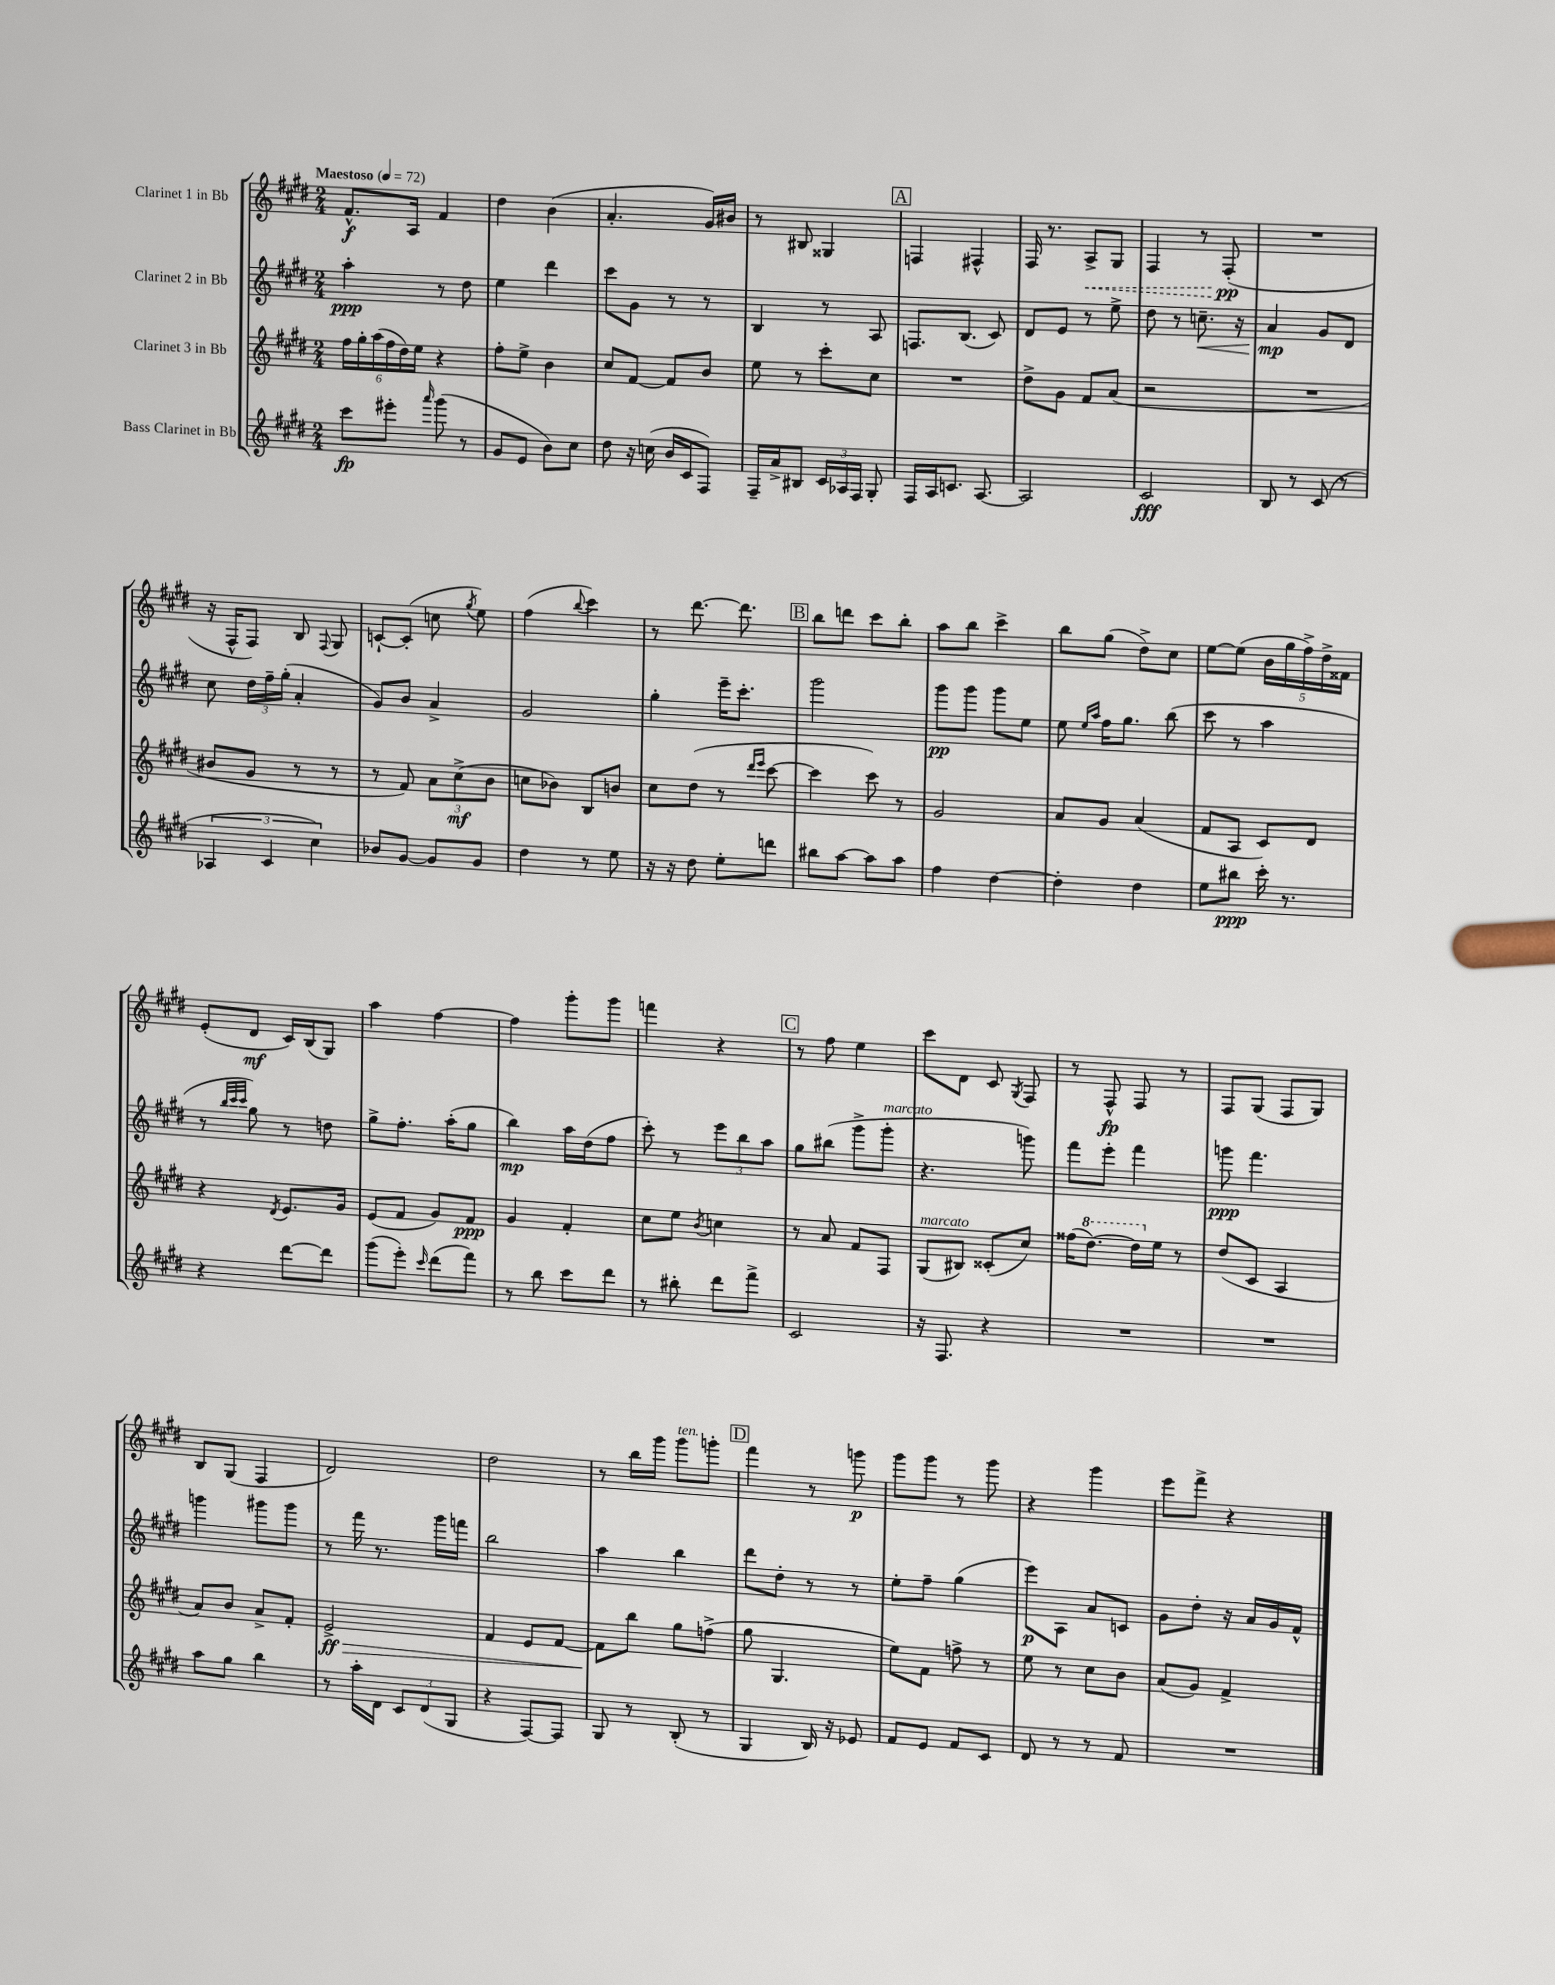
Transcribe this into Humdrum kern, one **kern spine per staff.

**kern	**kern	**kern	**kern
*staff4	*staff3	*staff2	*staff1
*clefG2	*clefG2	*clefG2	*clefG2
*k[f#c#g#d#]	*k[f#c#g#d#]	*k[f#c#g#d#]	*k[f#c#g#d#]
*M2/4	*M2/4	*M2/4	*M2/4
*MM72	*MM72	*MM72	*MM72
8ccc#	24ff#	4aa'	8.f#^^
.	24gg#'	.	.
.	(24aa	.	.
8eee#'	24ff#	.	.
.	24dd#)	.	.
.	.	.	16A
.	24ee	.	.
16qqaaa	.	.	.
(8ggg#	4r	8r	4f#
8r	.	8dd#	.
=	=	=	=
8g#	8ff#'	4ee	4dd#
8e	8ee^	.	.
8b)	4b	4ddd#	(4b
8cc#	.	.	.
=	=	=	=
8dd#	8cc#	8ccc#	4.a'
16r	[8f#	8g#	.
(16cc	.	.	.
16b	8f#]	8r	.
16c#	.	.	.
8F#)	8b	8r	16g#)
.	.	.	16b#
=	=	=	=
16F#~	8ee	4B	8r
16a^	.	.	.
8B#	8r	.	8B#
24c#	8ccc#'	8r	4G##
24A-	.	.	.
24F#	.	.	.
8G#'	8cc#	8A	.
=	=	=	=
16F#	2r	8.F	4F
16A	.	.	.
8.c	.	.	.
.	.	(8.B	.
.	.	.	4F#^^
[8.A	.	.	.
.	.	8c#)	.
=	=	=	=
2A]	8dd#^	8d#	16F#
.	.	.	8.r
.	8g#	8e	.
.	8f#	8r	8A^
.	(8a	8ee^	8G#
=	=	=	=
2c#	2r	8dd#	4F#
.	.	8r	.
.	.	8.cc~	8r
.	.	.	(8F#'
.	.	16r	.
=	=	=	=
8B	2r	4a	2r
8r	.	.	.
(8c#	.	8g#	.
8r	.	8d#	.
=	=	=	=
6A-	8b#	8cc#	16r
.	.	.	16F#^^
.	8g#	24dd#	8F#)
6c#	.	24ff#~	.
.	.	(24gg#'	.
.	8r	4a'	8B
6cc#)	.	.	.
.	.	.	8qqF#
.	8r	.	8G#
=	=	=	=
8b-	8r	8g#)	[8c`
[8g#	8f#)	8b	(8c']
8g#]	12a	4a^	8cc
.	(12cc#^	.	.
.	.	.	8qgg#
8g#	.	.	8ee)
.	12b	.	.
=	=	=	=
4dd#	8cc	2g#	(4ff#
.	8b-)	.	.
.	.	.	8qqbb
8r	8B	.	4ccc#)
8ee	8b	.	.
=	=	=	=
16r	8cc#	4gg#'	8r
16r	.	.	.
8dd#	(8dd#	.	[8.ddd#
8ee'	8r	16eee~	.
.	.	8.ccc#'	8.ddd#]
.	16qqddd#	.	.
.	16qqeee	.	.
8ddd	[8ccc#	.	.
=	=	=	=
8bb#	4ccc#]	2ggg#	8bb
[8aa	.	.	8ddd
8aa]	8ccc#)	.	8ccc#
8aa	8r	.	8bb'
=	=	=	=
4ff#	2g#	8ggg#	8aa
.	.	8ggg#	8bb
[4dd#	.	8ggg#	4ccc#^
.	.	8ee	.
=	=	=	=
4dd#']	8a	8ee	8bb
.	.	16qqee	.
.	.	16qqaa	.
.	8g#	16ff#	(8gg#
.	.	8.gg#	.
4dd#	(4a	.	8dd#^)
.	.	(8bb	8cc#
=	=	=	=
8ee	8f#	8ccc#	[8ee
8bb#	8A	8r	(8ee]
16ccc#'	8c#)	4aa	20b
.	.	.	20gg#
8.r	.	.	.
.	.	.	20ff#^)
.	8d#	.	.
.	.	.	20dd#^
.	.	.	20f##
=	=	=	=
4r	4r	8r	(8e'
.	.	32qqbb	.
.	.	32qqccc#	.
.	.	32qqccc#	.
.	.	8gg#)	8d#
.	8qd#	.	.
[8ddd#	8.e	8r	16c#)
.	.	.	(16B
8ddd#]	.	8dd	8G#)
.	16g#	.	.
=	=	=	=
(8ggg#	(8e	8gg#^	4aa
8eee')	8f#	8.ff#'	.
16qqccc#	.	.	.
(8ddd#	8g#)	.	[4ff#
.	.	(16aa'	.
8fff#)	8f#	8gg#	.
=	=	=	=
8r	4g#	4bb)	4ff#]
8bb	.	.	.
8ccc#	4f#'	16aa	8ggg#'
.	.	(16dd#	.
8ddd#	.	8ff#	8ggg#
=	=	=	=
8r	8cc#	8ccc#')	4fff
8bb#'	8ee	8r	.
.	8qb	.	.
8ddd#	4cc	12eee	4r
.	.	12bb	.
8fff#^	.	.	.
.	.	12aa	.
=	=	=	=
2c#	8r	8gg#	8r
.	8a	(8bb#	8ff#
.	8f#	8ggg#^	4ee
.	8F#	8ggg#'	.
=	=	=	=
16r	(8G#	4.r	8ccc#
8.F#	.	.	.
.	8B#)	.	8d#
4r	(8c##'	.	8c#
.	.	.	8qG#
.	8cc#)	8ggg)	8F#
=	=	=	=
2r	(16ff##	8fff#	8r
.	[8.ddd#)	.	.
.	.	8eee'	8F#^^
.	16ddd#]	4fff#	8F#
.	16ee	.	.
.	8r	.	8r
=	=	=	=
2r	(8dd#	8ggg	8F#
.	8c#	4.fff#	(8G#
.	4A	.	8F#
.	.	.	8G#)
=	=	=	=
8aa	8a)	4ggg	8B
8gg#	8b	.	(8G#
4bb	8a^	8ggg#	4F#
.	8f#'	8ggg#	.
=	=	=	=
8r	2e^	8r	2d#)
16aa'	.	16fff#	.
16d#	.	8.r	.
12c#	.	.	.
(12d#	.	.	.
.	.	16ggg#	.
12G#	.	.	.
.	.	16fff	.
=	=	=	=
4r	4f#	2bb	2dd#
[8F#)	8e	.	.
8F#]	[8f#	.	.
=	=	=	=
8G#	8f#]	4aa	8r
8r	8bb	.	16bb
.	.	.	16ggg#
(8B'	8gg#	4bb	8ggg#
8r	(8ff^	.	8ggg'
=	=	=	=
4G#	8gg#	8ddd#	4fff#
.	4.G#	8dd#'	.
16B)	.	8r	8r
16r	.	.	.
8e-	.	8r	8ggg
=	=	=	=
8f#	8ee)	8ee'	8ggg#
8e	8f#	8ff#~	8ggg#
8f#	8ff^	(4gg#	8r
8c#	8r	.	8ggg#
=	=	=	=
8d#	8ee	8eee)	4r
8r	8r	8A	.
8r	8cc#	8a	4ggg#
8f#	8b	8c	.
=	=	=	=
2r	(8a	8g#	8eee
.	8g#)	8dd#'	8fff#^
.	4f#^	16r	4r
.	.	16a	.
.	.	16g#	.
.	.	16f#^^	.
==	==	==	==
*-	*-	*-	*-
